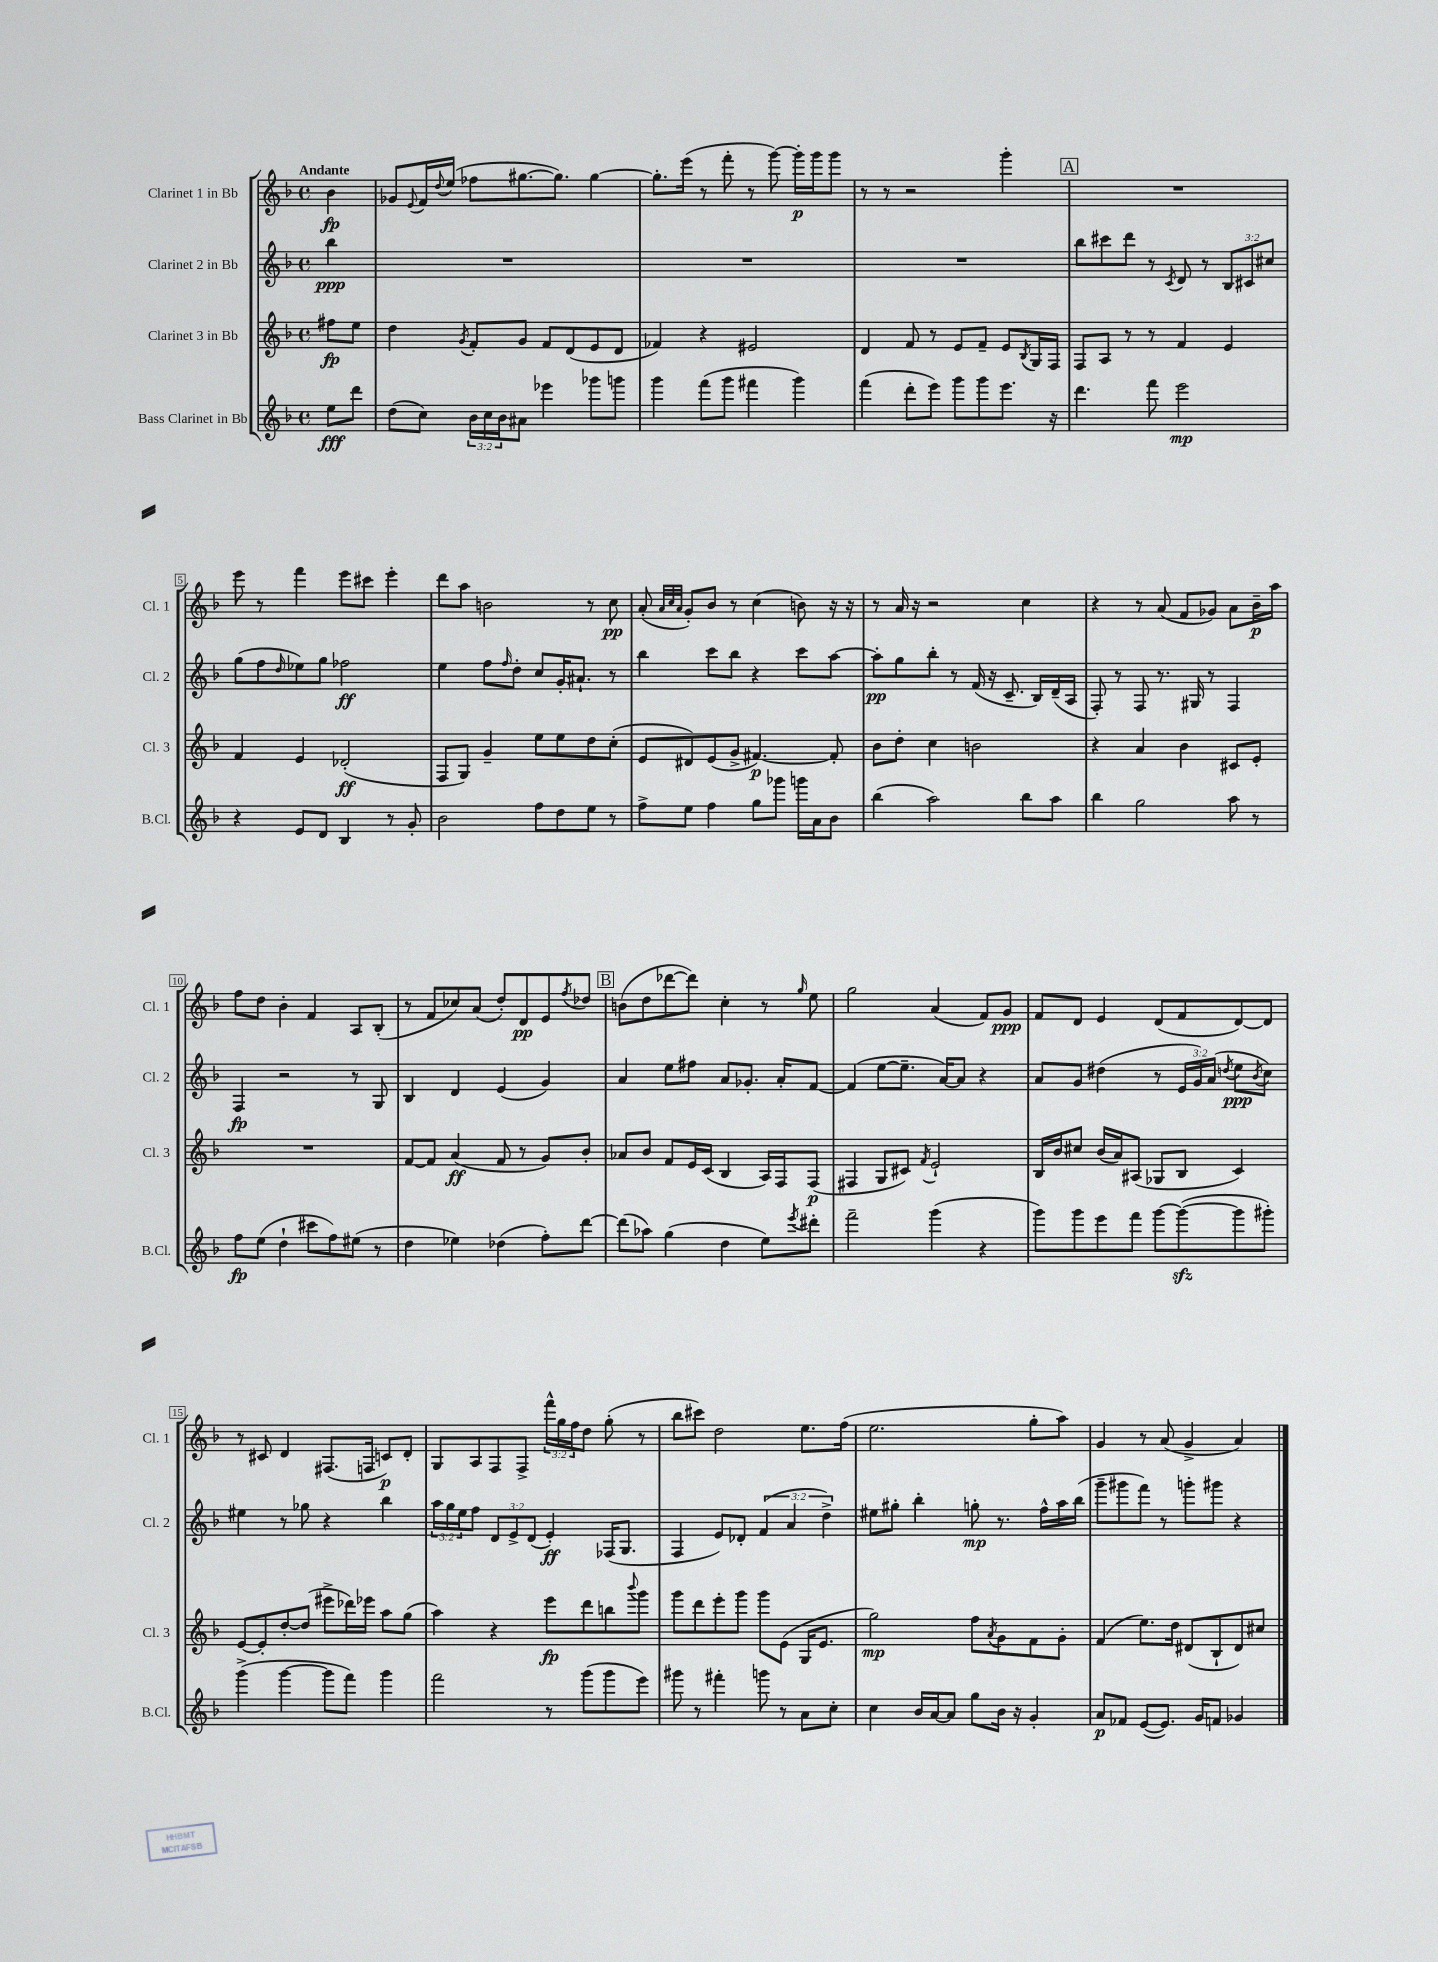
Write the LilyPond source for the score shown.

<<
\new StaffGroup <<
\new Staff = "s0" \with { instrumentName = "Clarinet 1 in Bb" shortInstrumentName = "Cl. 1" } {
    \clef treble \key f \major \defaultTimeSignature \time 4/4 \override Staff.TupletNumber.text = #tuplet-number::calc-fraction-text \partial 4 \tempo "Andante"
    bes'4\fp |
    ges'8 \appoggiatura { e'8 } f'16 \appoggiatura { d''8 } e''16( fes''8 gis''8.~ gis''8.) gis''4~ |
    gis''8.-. e'''16( r8 f'''8-. r8 g'''8~) g'''16-.\p g'''16 g'''8 |
    r8 r8 r2 g'''4-. |
    \mark \markup { \box "A" } R1 |
    e'''8 r8 f'''4 e'''8 cis'''8 e'''4-. |
    d'''8 a''8 b'2 r8 c''8\pp |
    a'8-.( \grace { a'32 c''32 a'32 } g'8-.) bes'8 r8 c''4( b'8) r16 r16 |
    r8 a'16 r16 r2 c''4 |
    r4 r8 a'8( f'8 ges'8) a'8 bes'16--\p a''16 |
    f''8 d''8 bes'4-. f'4 a8 bes8-.( |
    r8 f'8 ces''8) a'8( d''8-.) d'8\pp e'8 \acciaccatura { f''8 } des''8 |
    \mark \markup { \box "B" } b'8( d''8 des'''8~ des'''8) c''4-. r8 \grace { g''16 } e''8 |
    g''2 a'4( f'8) g'8\ppp |
    f'8 d'8 e'4 d'8( f'8 d'8~) d'8 |
    r8 cis'8 d'4 fis8.( f16 c'8\p) d'8-. |
    g8 a8 f8 f8-> \tuplet 3/2 { f'''16-^ g''16 f''16 } d''8 g''8-.( r8 |
    bes''8 cis'''8) d''2 e''8. f''16( |
    e''2. g''8-. a''8) |
    g'4 r8 a'8( g'4-> a'4) \bar "|." |
}
\new Staff = "s1" \with { instrumentName = "Clarinet 2 in Bb" shortInstrumentName = "Cl. 2" } {
    \clef treble \key f \major \defaultTimeSignature \time 4/4 \override Staff.TupletNumber.text = #tuplet-number::calc-fraction-text \partial 4
    bes''4\ppp |
    R1 |
    R1 |
    R1 |
    \mark \markup { \box "A" } bes''8 cis'''8 d'''8 r8 \acciaccatura { c'8 } d'8 r8 \tuplet 3/2 { bes8 cis'8 cis''8 } |
    g''8( f''8 \grace { d''16 } ees''8) g''8 fes''2\ff |
    e''4 f''8 \grace { f''16 } d''8-. c''8 g'16-. ais'8.-! r8 |
    bes''4 c'''8 bes''8 r4 c'''8 a''8~ |
    a''8-.\pp g''8 bes''8-. r8 f'16( r16 c'8.-- bes16) d'16--( a16 |
    f8-.) r8 f8 r8. gis16 r8 f4 |
    f4\fp r2 r8 g8 |
    bes4 d'4 e'4( g'4) |
    \mark \markup { \box "B" } a'4 e''8 fis''8 a'8 ges'8.-. a'16-. f'8~ |
    f'4( e''8~ e''8.-- a'16~) a'8 r4 |
    a'8 g'8 dis''4( r8 \tuplet 3/2 { e'16 g'16) a'16( } \acciaccatura { d''8 } e''8\ppp \acciaccatura { bes'8 } c''8) |
    eis''4 r8 ges''8 r4 bes''4 |
    \tuplet 3/2 { a''16 g''16 e''16 } f''8 \tuplet 3/2 { d'8 e'8-> d'8( } e'4-.\ff) fes16( g8. |
    f4 e'8) des'8-. \tuplet 3/2 { f'4( a'4 d''4->) } |
    eis''8 gis''8-. bes''4-. g''8-.\mp r8. f''16-^ a''16 bes''16( |
    g'''8-- gis'''8 f'''8) r8 g'''8-. gis'''8 r4 \bar "|." |
}
\new Staff = "s2" \with { instrumentName = "Clarinet 3 in Bb" shortInstrumentName = "Cl. 3" } {
    \clef treble \key f \major \defaultTimeSignature \time 4/4 \partial 4
    fis''8\fp e''8 |
    d''4 \acciaccatura { g'8 } f'8-. g'8 f'8 d'8( e'8 d'8 |
    fes'4) r4 eis'2 |
    d'4 f'8 r8 e'8 f'8-- e'8 \acciaccatura { bes8 } g16 f16 |
    \mark \markup { \box "A" } f8 a8 r8 r8 f'4 e'4 |
    f'4 e'4 des'2-.\ff( |
    f8 g8) g'4-- e''8 e''8 d''8 c''8-.( |
    e'8 dis'8) e'8( g'8-> fis'4.~\p) fis'8-. |
    bes'8 d''8-. c''4 b'2 |
    r4 a'4 bes'4 cis'8 e'8-. |
    R1 |
    f'8~ f'8 a'4\ff( f'8 r8 g'8) bes'8-. |
    \mark \markup { \box "B" } aes'8 bes'8 f'8 e'16 c'16( bes4 a16) f16 f8\p( |
    fis4 g8 cis'8) \acciaccatura { f'8 } e'2-! |
    bes16 bes'16 cis''8 bes'16( a'16) ais8( ges8 bes8 c'4) |
    e'8~ e'8-. d''8~-. d''8( eis'''8-> des'''16) ees'''16 a''8 g''8( |
    a''4) r4 e'''8\fp d'''8 b''8 \appoggiatura { bes'''8 } g'''8 |
    g'''8 d'''8 e'''8-. g'''8 g'''8 e'8( g16 e'8. |
    g''2\mp) f''8 \acciaccatura { a'8 } g'8 f'8 g'8-. |
    f'4( e''8.) d''16 dis'8( bes8-! dis'8) cis''8 \bar "|." |
}
\new Staff = "s3" \with { instrumentName = "Bass Clarinet in Bb" shortInstrumentName = "B.Cl." } {
    \clef treble \key f \major \defaultTimeSignature \time 4/4 \override Staff.TupletNumber.text = #tuplet-number::calc-fraction-text \partial 4
    e''8\fff d'''8 |
    d''8( c''8) \tuplet 3/2 { bes'16 c''16 bes'16 } ais'8 ees'''4 ges'''8 g'''8 |
    g'''4 f'''8( g'''8 fis'''4 g'''4) |
    f'''4( d'''8-. e'''8) g'''8 g'''8 e'''8. r16 |
    \mark \markup { \box "A" } d'''4. f'''8 e'''2\mp |
    r4 e'8 d'8 bes4 r8 g'8-. |
    bes'2 f''8 d''8 e''8 r8 |
    f''8-> e''8 f''4 g''8 ges'''8 g'''16 a'16 bes'8 |
    bes''4( a''2) bes''8 a''8 |
    bes''4 g''2 a''8 r8 |
    f''8\fp e''8( d''4-! cis'''8 f''8) eis''8( r8 |
    d''4 ees''4) des''4( f''8-.) d'''8~ |
    \mark \markup { \box "B" } d'''8( aes''8) g''4( d''4 e''8) \acciaccatura { e'''8 } dis'''8-. |
    f'''2-- g'''4( r4 |
    g'''8) g'''8 e'''8 f'''8 g'''8~ g'''8~\sfz( g'''8 gis'''8-.) |
    g'''4->( g'''4~ g'''8 f'''8) g'''4 |
    f'''2 r8 g'''8( g'''8 e'''8) |
    gis'''8 r8 fis'''4-. g'''8 r8 a'8 c''8-. |
    c''4 bes'16 a'16~ a'8 g''8 bes'16 r16 g'4-. |
    a'8\p fes'8 e'8~( e'8.) g'16 f'8 ges'4 \bar "|." |
}
>>
>>
\layout { \context { \Score \override BarNumber.stencil = #(make-stencil-boxer 0.1 0.3 ly:text-interface::print) } }
